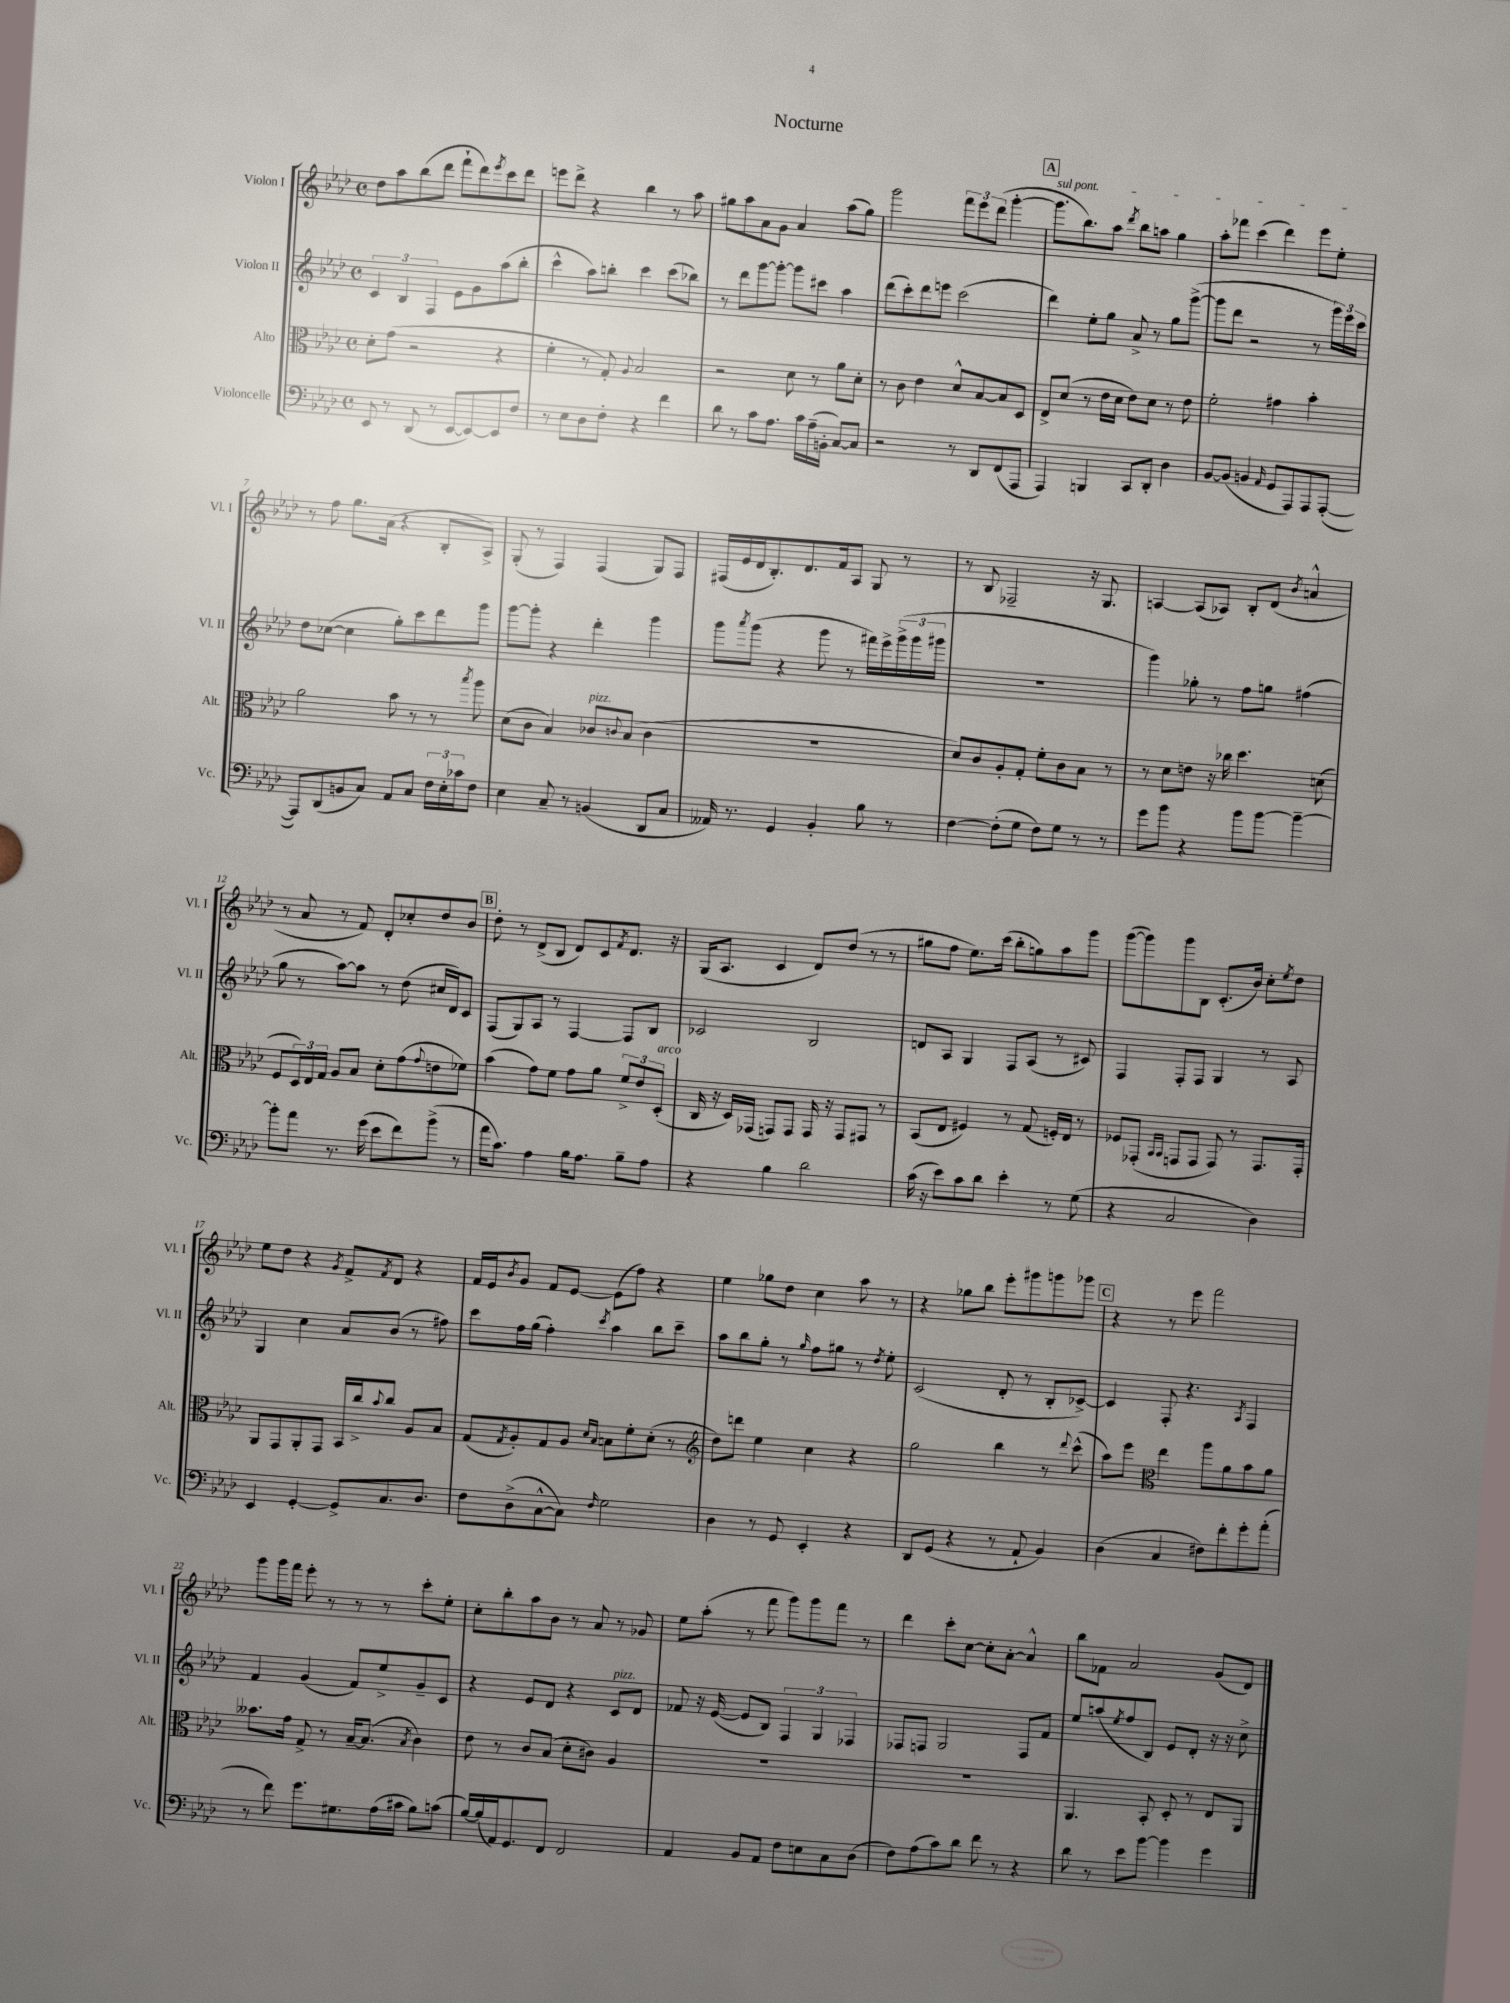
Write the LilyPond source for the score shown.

\header { title = "Nocturne" }
<<
\new StaffGroup <<
\new Staff = "s0" \with { instrumentName = "Violon I" shortInstrumentName = "Vl. I" } {
    \clef treble \key aes \major \defaultTimeSignature \time 4/4
    des''8 aes''8 bes''8( des'''8 f'''8-! des'''8) \acciaccatura { ees'''8 } c'''8 des'''8 |
    e'''8 des'''8-> r4 bes''4 r8 aes''8 |
    gis''8 aes''8 aes'8 g'8 aes'4 aes''8( gis''8) |
    g'''2 \tuplet 3/2 { f'''8 ees'''8 des'''8( } g'''4~-. |
    \mark \markup { \box "A" } \once \override TextSpanner.bound-details.left.text = \markup { \italic "sul pont." } g'''8.\startTextSpan bes''8.) aes''8 \acciaccatura { des'''8 } bes''8 a''8 g''4 |
    aes''8-. fes'''8 c'''4( des'''4) ees'''8 ees''8-.\stopTextSpan |
    r8 f''8 g''8. aes'16( r4 bes8-. aes8->) |
    g8-.( r8 f4) f4( g8) f8 |
    fis16( ees'16 des'16 bes8.-.) des'8. f'16 aes8 g8 r8 |
    r8 bes8 fes2-- r16 g8. |
    a4~ a8( aes8) bes8-. des'8( \acciaccatura { bes'8 } a'4-^ |
    r8 aes'8 r8 f'8) des'8-. ces''8-. des''8 bes'8 |
    \mark \markup { \box "B" } des''8-. r8 des'8->( bes8 des'8) c'8 \acciaccatura { f'8 } des'8. r16 |
    g16( aes8. c'4 des'8) des''8( r8 r8 |
    gis''8 f''8 ees''8.) c'''16( bes''8-. g''8) aes''8 g'''8 |
    g'''8~( g'''8) g'''8 bes8 c'8.-.( bes'16) c''8-. \acciaccatura { ees''8 } des''8 |
    ees''8 des''8 r4 \acciaccatura { g'8 } f'8-> \acciaccatura { f'8 } des'8 r4 |
    f'16 ees'16 \acciaccatura { bes'8 } g'8 f'8 ees'8~ ees'8( f''8) r4 |
    ees''4 ges''8 des''8 c''4 aes''8 r8 |
    r4 ges''8 bes''8 ees'''8-. gis'''8 g'''8 ges'''8 |
    \mark \markup { \box "C" } r4 r8 ees'''8 f'''2 |
    g'''8 g'''16 f'''16 ees'''8-. r8 r8 r8 c'''8-. ees''8-. |
    c''8-. bes''8-. aes''8 bes'8 r8 aes'8 r8 ges'8 |
    ees''8 aes''8-.( r8 f'''8 g'''8) g'''8 f'''8 r8 |
    des'''4 c'''8-. c''8~ c''8-. aes'8~-. aes'4-^ |
    bes''8 fes'8 aes'2 g'8( des'8) \bar "|." |
}
\new Staff = "s1" \with { instrumentName = "Violon II" shortInstrumentName = "Vl. II" } {
    \clef treble \key aes \major \defaultTimeSignature \time 4/4
    \tuplet 3/2 { c'4 bes4 f4 } ees'8 g'8 aes''8( bes''8-. |
    c'''4-^ aes''8) b''8-. c'''4 c'''8( bes''8) |
    r8 des'''8 g'''8~ g'''8~-. g'''8 cis'''8 aes''4 |
    des'''8( c'''8-.) des'''8 e'''8 c'''2( |
    \mark \markup { \box "A" } des'''4) ees''8-. g''8 aes'8-> r8 g''8 g'''8~->( |
    g'''8 des'''8 r2 r8 \tuplet 3/2 { g'''16) ees'''16 c'''16 } |
    des''8 ces''8~( ces''4 g''8-.) c'''8 des'''8 g'''8 |
    g'''8~ g'''8-. r4 des'''4-. g'''4 |
    g'''8 \acciaccatura { aes'''8 } g'''8( r4 g'''8 r8 fis'''16) ees'''16-> \tuplet 3/2 { g'''16->( g'''16 gis'''16 } |
    R1 |
    g'''4) ges''8-. r8 f''8 g''8 fis''4( |
    g''8 r8 aes''8~) aes''8 r8 des''8( cis''16 des'16) c'8 |
    \mark \markup { \box "B" } f8( g8) aes8 r8 f4~ f8 bes8 |
    ces'2 bes2 |
    d'8 aes8 g4 f8 aes8( r8 cis'8) |
    f4 f8-. f8 g4 r8 aes8 |
    g4 c''4 aes'8 bes'8( r8 fis''8) |
    c'''8 f''16 g''16( f''4-.) \acciaccatura { c'''8 } aes''4 bes''8 c'''8-- |
    aes''8 bes''8 g''8-. r8 \grace { g''16 } f''8 gis''8 r8 \acciaccatura { des''8 } ees''8-. |
    c'2( des'8-. r8 bes8-. ces'8~->) |
    \mark \markup { \box "C" } ces'4 f8-. r4. \acciaccatura { aes8 } f4 |
    f'4 g'4( f'8) ees''8-> g'8-- c'8 |
    r4 ees'8 des'8 r4 c'8^\markup { \italic "pizz." } des'8 |
    fes'8 r16 ees'16~( ees'8 bes8) \tuplet 3/2 { f4 g4 fes4 } |
    fes8 f8 g2 f8 f'8 |
    ees''8 a''8( \acciaccatura { ees''8 } f''8 bes8) ees'8 des'8-. r16 r16 c''8-> \bar "|." |
}
\new Staff = "s2" \with { instrumentName = "Alto" shortInstrumentName = "Alt." } {
    \clef alto \key aes \major \defaultTimeSignature \time 4/4
    des'8-. g'8( r2 r4 |
    f'4-. r8 g8-.) \appoggiatura { aes8 } bes2 |
    r2 des'8 r8 aes'8 des'8-. |
    r8 c'8 ees'4 des'8-^ bes8~ bes8 des8 |
    \mark \markup { \box "A" } ees8-> des'8( r8 ees'16 des'16 ees'8) des'8 r8 ees'8 |
    f'2-. gis'4 bes'4-. |
    aes'2 bes'8 r8 r8 \acciaccatura { bes''8 } aes''8 |
    des'8( c'8 bes4) ces'8^\markup { \italic "pizz." } \appoggiatura { c'8 } bes8( c'4 |
    R1 |
    des'8) c'8 aes8-. g8-. f'8-. c'8 bes8 r8 |
    r8 des'8 e'8 r16 ces''16 des''4. d'8( |
    f8 \tuplet 3/2 { des16) ees16 g16 } aes8 bes8 des'8-. g'8( \appoggiatura { g'8 } e'8 fes'8) |
    \mark \markup { \box "B" } bes'4( g'8) f'8 g'8 aes'8 \tuplet 3/2 { f'8-> ees'8 des8-.^\markup { \italic "arco" }( } |
    c16 r16 des16) ges,16( g,8) g,8 g,16 r16 g,8 gis,8 r8 |
    bes,8( ees8 fis4) r8 g8( f16-.) ees16 r8 |
    fes8 ges,8-.( \grace { bes,16 bes,16 } g,8 g,8 g,8) r8 g,8. g,16-. |
    aes,8 g,8 aes,8-. g,8 bes,16 c''16-> \appoggiatura { bes'8 } c''8 aes8 bes8 |
    g8( \acciaccatura { g8 } aes8-.) g8 aes8 \grace { des'16 bes16 } b8 f'8-. des'8-.( r8 |
    \clef treble des''8) d'''8 ees''4 c''4 r4 |
    g''2 bes''4 r8 \appoggiatura { des'''8 } c'''8-^( |
    \mark \markup { \box "C" } aes''8) ees'''8 \clef alto ees''4 aes''8 aes'8 bes'8 aes'8 |
    beses'8. g'16 g8-> r8 bes16~-- bes8.( \acciaccatura { bes8 } c'4) |
    ees'8 r8 c'8 bes8( des'8-. cis'8) aes4 |
    R1 |
    R1 |
    aes,4. bes,8-. des8-. r8 ees8 aes,8 \bar "|." |
}
\new Staff = "s3" \with { instrumentName = "Violoncelle" shortInstrumentName = "Vc." } {
    \clef bass \key aes \major \defaultTimeSignature \time 4/4
    ees,8 r8 des,8( r8 ees,8~ ees,8~) ees,8 f8 |
    r8 ees8 des8 f8-. r4 f'4 |
    des'8 r8 c'8 aes8. c'16 aes16--( b,16-. c8~) c8 |
    r2 r8 des,8 f,8( aes,,8 |
    \mark \markup { \box "A" } aes,,4) b,,4 c,8 des,8-. des4 |
    bes,8~ bes,8( b,4 \grace { aes,16 } g,8 aes,,8) aes,,8 aes,,8~-.( |
    aes,,8) des,8( b,8 c8) aes,8 c8 \tuplet 3/2 { f16 ees16-. ces'16 } f8 |
    ees4 c8-- r8 b,4( des,8 c8 |
    aeses,16) r8. g,4 bes,4-. bes8 r8 |
    f4~ f8-.( g8 f8) g8 r8 r8 |
    g'8 bes'8 r4 bes'8 bes'8~ bes'4~-- |
    bes'8-. aes'8 r8. g'16( ees'8 f'8) bes'8->( r8 |
    \mark \markup { \box "B" } aes'16 c'8.) aes4 bes16 aes8. bes8-- aes8 |
    r4 bes4 des'2 |
    c'16( r16 ees'8) c'8 des'8 ees'4-. r8 g8( |
    r4 c2 des4) |
    ees,4 g,4~-. g,8-> c8. des8. |
    f8 des8->( c8~-^ c8) \grace { f16 } g2 |
    des4 r8 g,8 ees,4-. r4 |
    des,8 g,8( r4 r8 aes,8-! bes,4) |
    \mark \markup { \box "C" } des4( c4 fis8) f'8-. g'8-. aes'8-.( |
    r8 f'8) g'8. gis8. aes16( cis'16 bes8) c'8( |
    bes16~) bes16( aes,16) g,8. f,8 f,2 |
    aes,4 bes,8 aes,8 f8 e8 c8 des8( |
    f8) aes8( c'8) des'8 f'8 r8 r4 |
    des'8 r8 ees'8 bes'8~ bes'4 g'4 \bar "|." |
}
>>
>>
